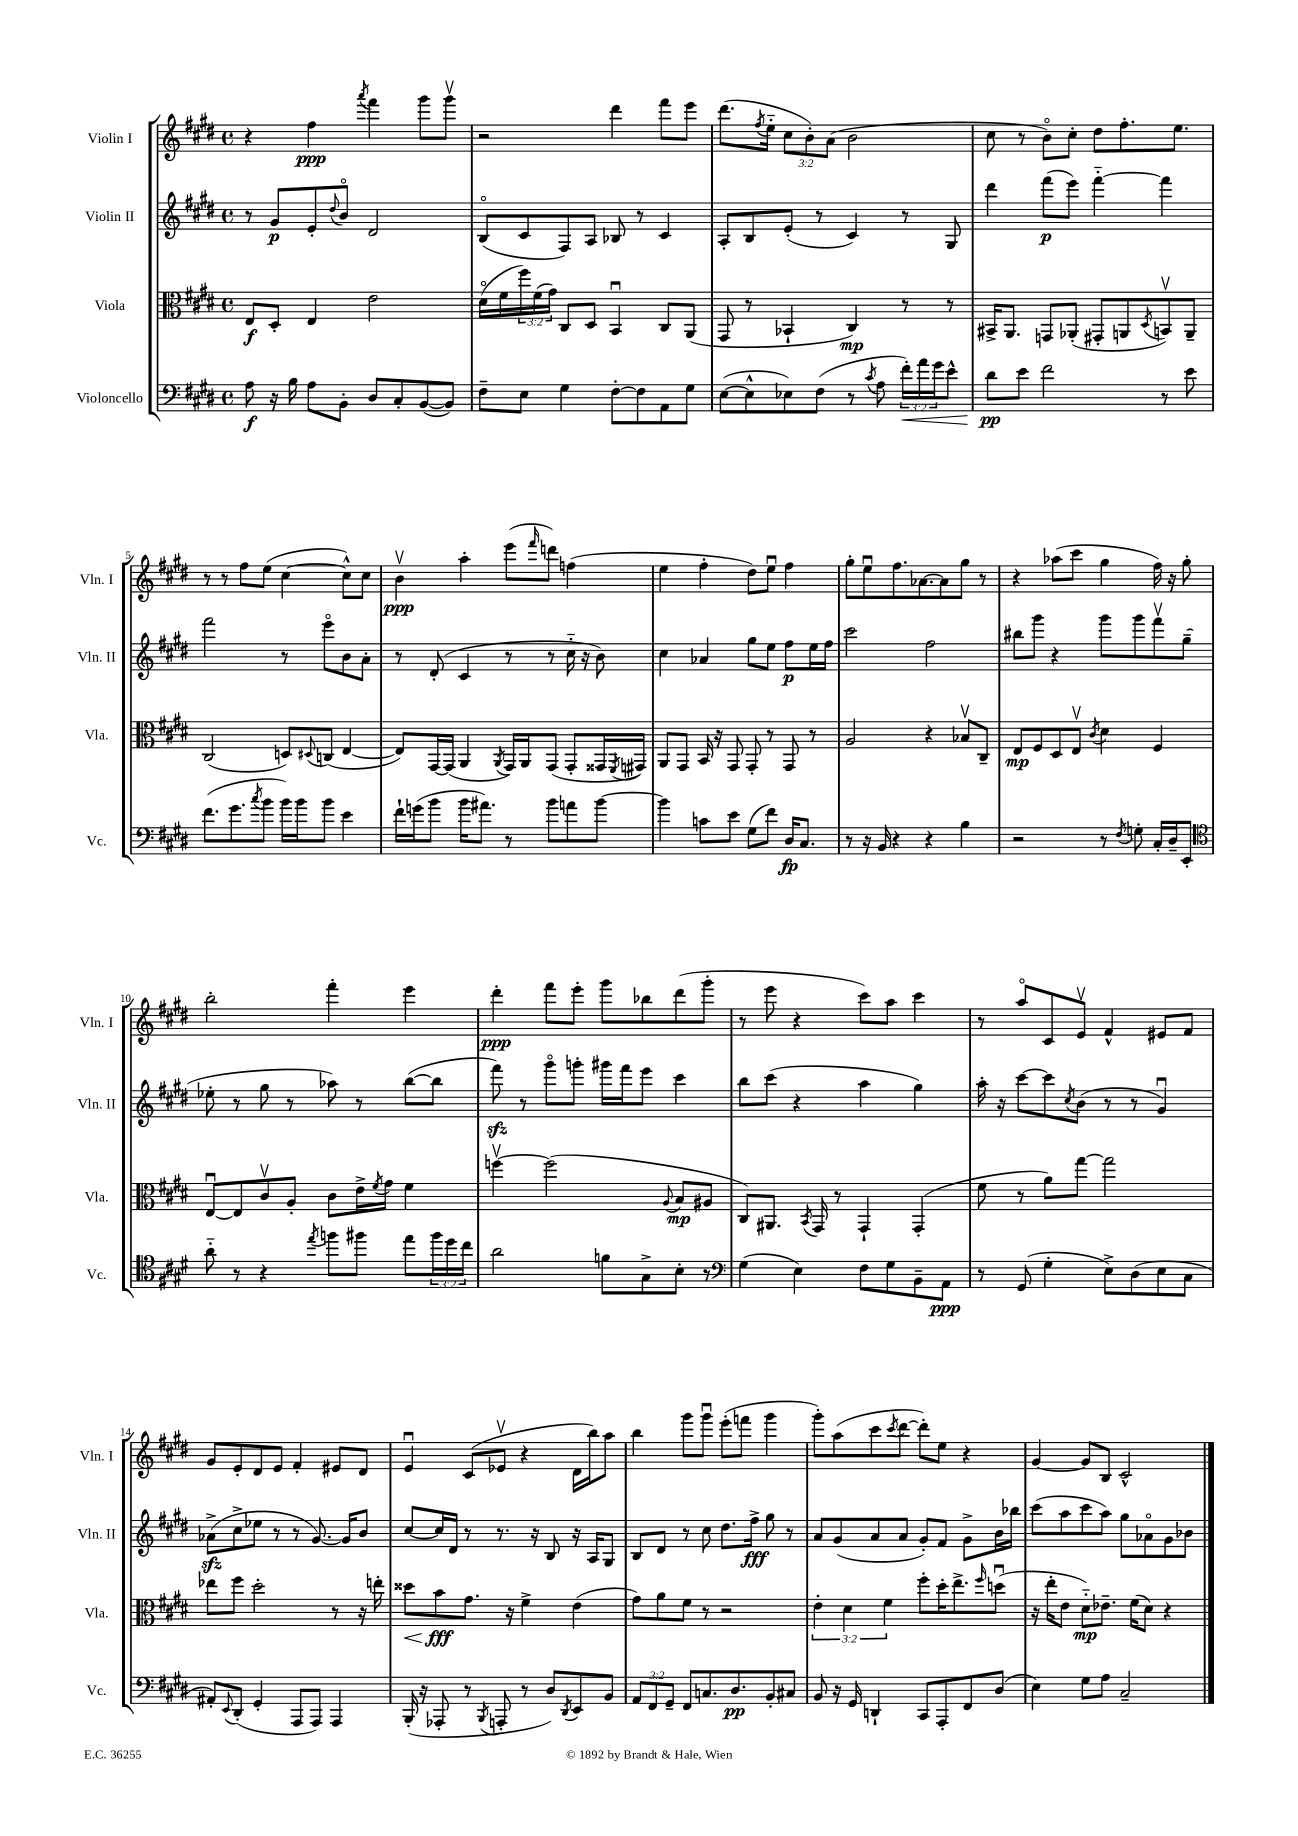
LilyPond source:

<<
\new StaffGroup <<
\new Staff = "s0" \with { instrumentName = "Violin I" shortInstrumentName = "Vln. I" } {
    \clef treble \key e \major \defaultTimeSignature \time 4/4 \override Staff.TupletNumber.text = #tuplet-number::calc-fraction-text
    r4 fis''4\ppp \acciaccatura { a'''8 } fis'''4 gis'''8 gis'''8\upbow |
    r2 dis'''4 fis'''8 e'''8 |
    dis'''8.( \acciaccatura { fis''8 } e''16-_ \tuplet 3/2 { cis''8 b'8-.) a'8( } b'2 |
    cis''8 r8 b'8\flageolet) cis''8-. dis''8 fis''8.-. e''8. |
    r8 r8 fis''8 e''8( cis''4~ cis''8-^) cis''8 |
    b'4\upbow\ppp a''4-. e'''8( \grace { fis'''16 } d'''8) f''4( |
    e''4 fis''4-. dis''8) e''8\downbow fis''4 |
    gis''8-. e''8\downbow fis''8. aes'8.~ aes'8 gis''8 r8 |
    r4 aes''8( cis'''8 gis''4 fis''16) r16 gis''8-. |
    b''2-. fis'''4-. e'''4 |
    dis'''4-.\ppp fis'''8 e'''8-. gis'''8 bes''8 dis'''8( gis'''8-. |
    r8 e'''8 r4 cis'''8) a''8 cis'''4 |
    r8 a''8\flageolet cis'8 e'8\upbow fis'4-^ eis'8 fis'8 |
    gis'8 e'8-. dis'8 e'8 fis'4-. eis'8 dis'8 |
    e'4\downbow cis'8( ees'8\upbow r4 dis'16 b''16) a''8 |
    b''4 gis'''8 gis'''8\downbow e'''8-.( f'''8 gis'''4 |
    gis'''8-.) a''8( cis'''8 \acciaccatura { cis'''8 } dis'''8~ dis'''8-.) e''8 r4 |
    gis'4~ gis'8 b8 cis'2-^ \bar "|." |
}
\new Staff = "s1" \with { instrumentName = "Violin II" shortInstrumentName = "Vln. II" } {
    \clef treble \key e \major \defaultTimeSignature \time 4/4
    r8 gis'8\p e'8-. \appoggiatura { dis''8 } b'8\flageolet dis'2 |
    b8\flageolet( cis'8 fis8) a8 bes8 r8 cis'4 |
    a8-. b8 e'8-.( r8 cis'4) r8 gis8 |
    dis'''4 fis'''8\p( e'''8) fis'''4~-_ fis'''4 |
    fis'''2 r8 e'''8\flageolet b'8 a'8-. |
    r8 dis'8-.( cis'4 r8 r8 cis''16-_ r16 b'8) |
    cis''4 aes'4 gis''8 e''8 fis''8\p e''16 fis''16 |
    cis'''2 fis''2 |
    bis''8 gis'''8 r4 gis'''8 gis'''8 fis'''8\upbow gis''8--( |
    ees''8-. r8 gis''8 r8 aes''8) r8 b''8~( b''8 |
    fis'''8\sfz) r8 gis'''8\flageolet g'''8-. gis'''16 fis'''16 e'''8 cis'''4 |
    b''8 cis'''8( r4 a''4 gis''4) |
    a''16-. r16 cis'''8~ cis'''8 \acciaccatura { cis''8 } b'8( r8 r8 gis'4\downbow) |
    aes'8->\sfz( cis''8-> ees''8 r8 r8 gis'8.~) gis'16 b'8 |
    cis''8~ cis''16 dis'16 r8 r8. r16 b8 r16 a16 gis8 |
    b8 dis'8 r8 cis''8 dis''8. fis''16->\fff gis''8 r8 |
    a'8 gis'8( a'8 a'8 gis'8-.) fis'8 gis'8-> b'16 bes''16 |
    cis'''8( a''8 cis'''8 a''8) gis''8 aes'8\flageolet gis'8 bes'8 \bar "|." |
}
\new Staff = "s2" \with { instrumentName = "Viola" shortInstrumentName = "Vla." } {
    \clef alto \key e \major \defaultTimeSignature \time 4/4 \override Staff.TupletNumber.text = #tuplet-number::calc-fraction-text
    e8\f dis8-. e4 e'2 |
    dis'16\flageolet( fis'16 \tuplet 3/2 { fis''16) fis'16( gis'16) } cis8 dis8 b,4\downbow cis8 a,8( |
    gis,8 r8 bes,4-! cis4\mp) r8 r8 |
    bis,16-> a,8. g,8 aes,8-.( gis,8-. a,8 \acciaccatura { dis8 } b,8\upbow) a,8-- |
    cis2( d8) \appoggiatura { dis8 } c8( e4~ |
    e8) gis,16~ gis,16( a,4 \acciaccatura { a,8 } gis,16) a,16 gis,8( gis,8-. gisis,16 \acciaccatura { fis,8 } gis,16) |
    a,8 gis,8 b,16 r16 gis,8 gis,8-. r8 gis,8 r8 |
    a2 r4 bes8\upbow cis8-- |
    e8\mp fis8 dis8 e8\upbow \acciaccatura { cis'8 } dis'4 fis4 |
    e8~\downbow e8 cis'8\upbow a8-. cis'8 e'16-> \acciaccatura { fis'8 } gis'16 fis'4 |
    f''4~\upbow f''2( \appoggiatura { a8 } b8\mp ais8 |
    cis8) ais,8. \acciaccatura { b,8 } gis,16 r8 gis,4-! gis,4-.( |
    fis'8 r8 a'8) gis''8~ gis''2 |
    ees''8 fis''8 dis''2-. r8 r16 e''16-. |
    disis''8\< b'8\fff\! gis'8. r16 fis'4-> e'4( |
    gis'8) a'8 fis'8 r8 r2 |
    \tuplet 3/2 { e'4-. dis'4 fis'4 } fis''8-. dis''16-. e''8.-> \grace { fis''16 } d''8\downbow( |
    r16 e''16-. e'8 dis'8-_\mp) ees'8.-- fis'16( dis'8) r4 \bar "|." |
}
\new Staff = "s3" \with { instrumentName = "Violoncello" shortInstrumentName = "Vc." } {
    \clef bass \key e \major \defaultTimeSignature \time 4/4 \override Staff.TupletNumber.text = #tuplet-number::calc-fraction-text
    a8\f r16 b16 a8 b,8-. dis8 cis8-. b,8~( b,8) |
    fis8-- e8 gis4 fis8~-. fis8 a,8 gis8 |
    e8~( e8-^ ees8) fis8( r8 \acciaccatura { cis'8 } a8 \tuplet 3/2 { fis'16-.\<) a'16 gis'16 } e'8-^ |
    dis'8\pp\! e'8 fis'2 r8 e'8 |
    fis'8.( gis'8. \acciaccatura { cis''8 } b'8 b'16) b'16 b'8 e'4 |
    fis'16-! g'16( b'8 b'16 ais'8.) r8 b'8 a'8 b'8~ |
    b'4 c'8 e'8 gis8( fis'8) dis16\fp cis8. |
    r8 r16 b,16 r4 r4 b4 |
    r2 r8 \acciaccatura { fis8 } g8-. cis16-. dis16-- e,8-. |
    \clef tenor a'8-_ r8 r4 \acciaccatura { e''8 } f''8 fis''8 e''8 \tuplet 3/2 { fis''16 dis''16 cis''16 } |
    a'2 f'8 gis8-> b8-. r8 |
    \clef bass gis4( e4) fis8 gis8 b,8-- a,8\ppp |
    r8 gis,8( gis4-. e8->) dis8( e8 cis8 |
    ais,8-.) \appoggiatura { e,8 } dis,8-.( gis,4-. a,,8 a,,8) a,,4 |
    b,,16-.( r16 aes,,8-. r8 \acciaccatura { b,,8 } a,,8-. r8 dis8) \acciaccatura { dis,8 } e,8 b,8 |
    \tuplet 3/2 { a,8 fis,8 gis,8-- } fis,8 c8. dis8.\pp b,8-. cis8 |
    b,8 r16 gis,16 d,4-! cis,8 a,,8-. fis,8 dis8( |
    e4) gis8 a8 cis2-- \bar "|." |
}
>>
>>
